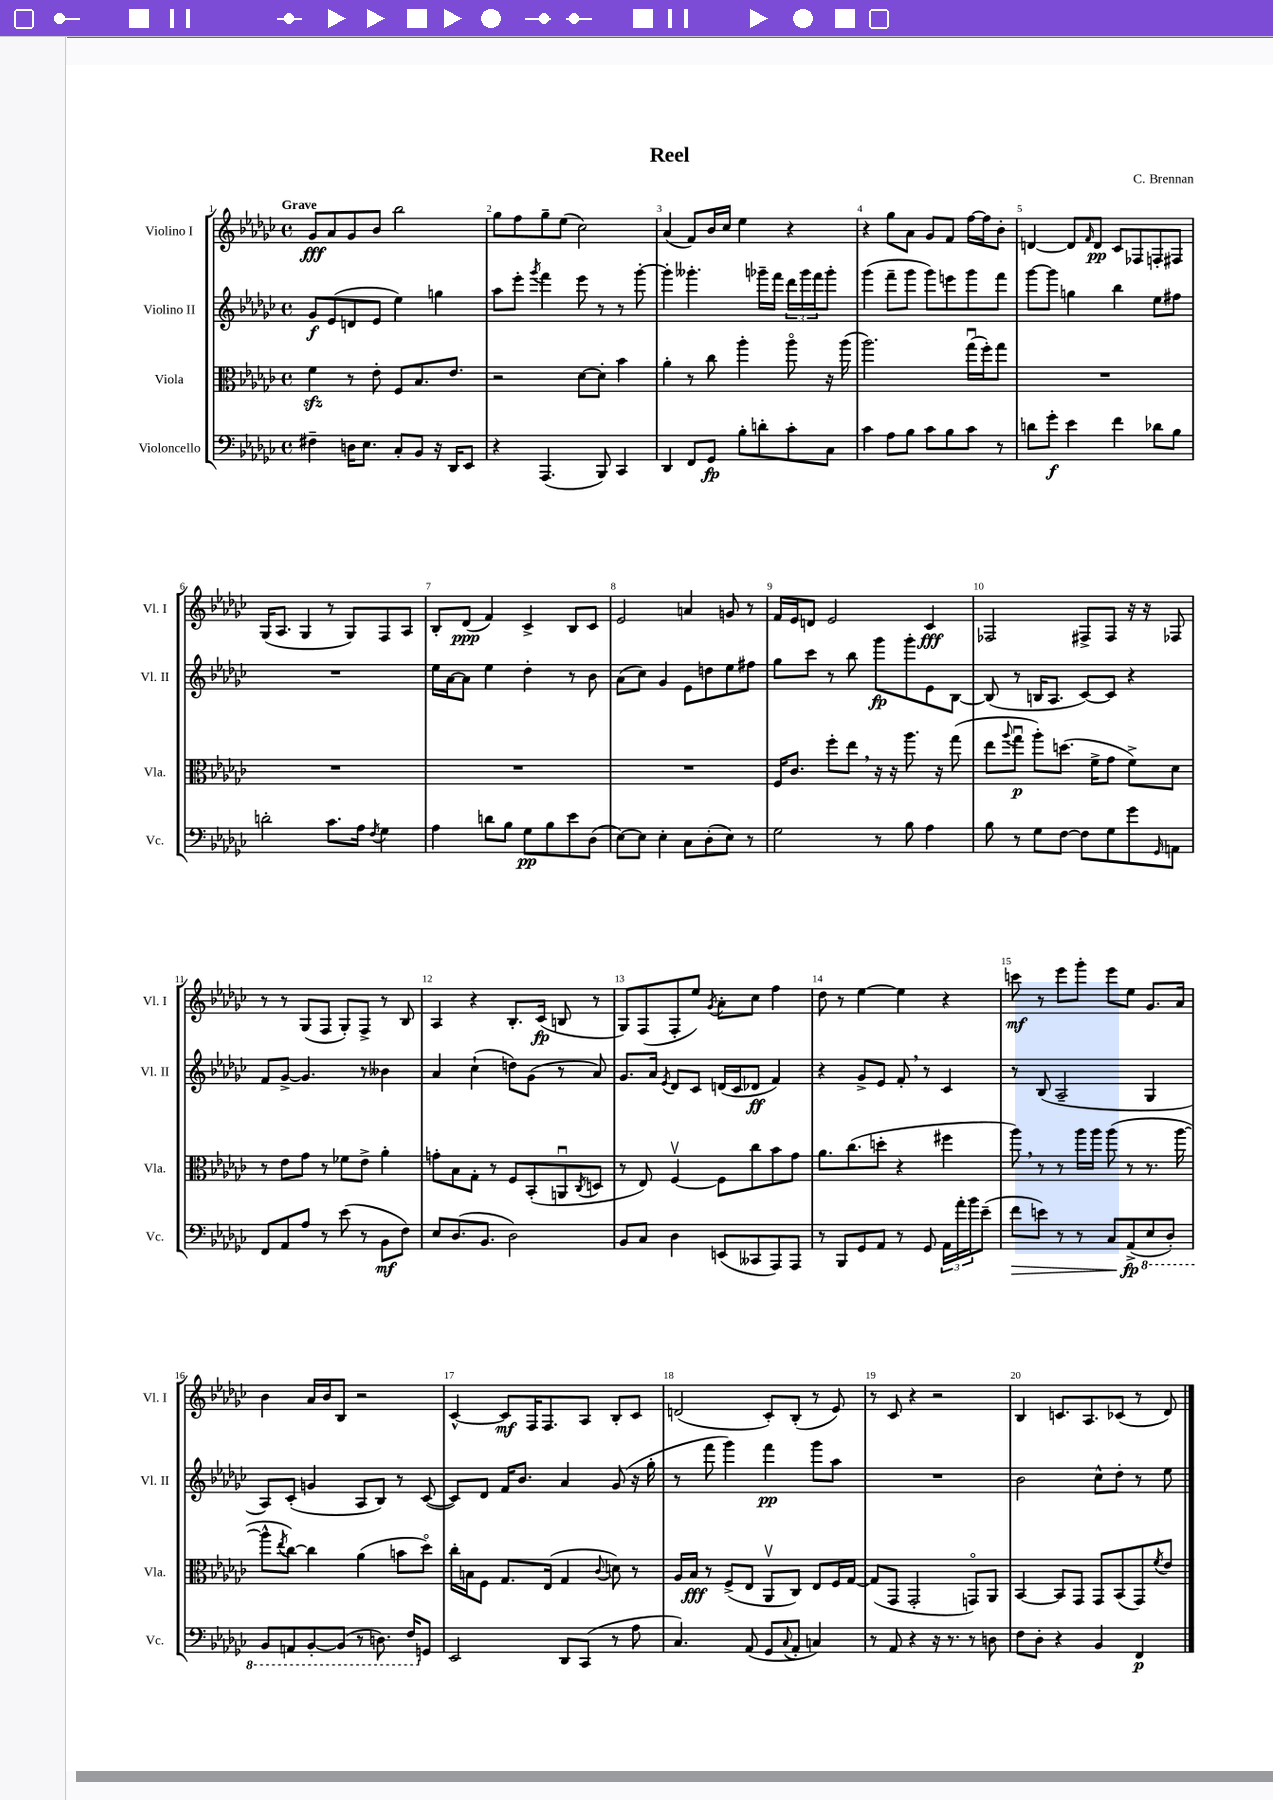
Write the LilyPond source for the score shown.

\header { title = "Reel" composer = "C. Brennan" }
<<
\new StaffGroup <<
\new Staff = "s0" \with { instrumentName = "Violino I" shortInstrumentName = "Vl. I" } {
    \clef treble \key ges \major \defaultTimeSignature \time 4/4 \tempo "Grave"
    ges'8\fff aes'8 ges'8 bes'8 bes''2 |
    ges''8 f''8 ges''8-- ees''8( ces''2) |
    aes'4( f'8) bes'16 ces''16 ees''4 r4 |
    r4 ges''8 aes'8 ges'8 f'8 f''16~ f''16 bes'8-. |
    d'4~ d'8 \grace { f'16 } d'8\pp ces'8 fes8 f8-. fis8 |
    ges16( aes8. ges4 r8 ges8) f8 aes8 |
    bes8-. des'8\ppp( f'4) ces'4-> bes8 ces'8 |
    ees'2 a'4 g'8 r8 |
    f'16 ees'16 d'8 ees'2 ces'4\fff |
    fes2 fis8-> fis8 r16 r16 fes8 |
    r8 r8 ges8( f8 ges8-.) f8-> r8 bes8 |
    aes4 r4 bes8.-. ces'16\fp( b8 r8 |
    ges8) f8( f8-. ees''8) \acciaccatura { ges'8 } aes'8-. ces''8 f''4 |
    des''8 r8 ees''4~ ees''4 r4 |
    c'''8\mf r8 ees'''8 ges'''8-. ees'''8 ees''8 ges'8. aes'16 |
    bes'4 aes'16 bes'16 bes8 r2 |
    ces'4~-^ ces'8\mf f16 f8. aes8 bes8-. ces'8 |
    d'2( ces'8-.) bes8-.( r8 ees'8) |
    r8 ces'8 r4 r2 |
    bes4 c'8. aes8. ces'8( r8 des'8) \bar "|." |
}
\new Staff = "s1" \with { instrumentName = "Violino II" shortInstrumentName = "Vl. II" } {
    \clef treble \key ges \major \defaultTimeSignature \time 4/4
    ges'8\f ees'8( d'8 ees'8 ees''4) g''4 |
    aes''8 ees'''8-. \acciaccatura { ges'''8 } f'''4 ees'''8 r8 r8 ges'''8~-. |
    ges'''4-. geses'''4.-. ges'''16-- f'''16 \tuplet 3/2 { des'''16 ges'''16 f'''16 } ges'''8-. |
    ges'''4( f'''8-- ges'''8 ges'''8) e'''8 ges'''8 f'''8 |
    ges'''8~ ges'''8 g''4 bes''4 ees''8 fis''8 |
    R1 |
    ees''16 aes'16~ aes'8 ees''4 des''4-. r8 bes'8 |
    aes'8( ces''8) ges'4 ees'8 d''8 ees''8 fis''8 |
    ges''8 ces'''8 r8 bes''8 ges'''8\fp ges'''8-. ees'8 bes8~ |
    bes8( r8 b16 aes8. ces'8~) ces'8 r4 |
    f'8 ges'8~-> ges'4. r8 beses'4 |
    aes'4 ces''4-!( d''8) ges'8( r8 aes'8) |
    ges'8. aes'16 \acciaccatura { ees'8 } des'8 ces'8 d'16( ces'16 des'8\ff f'4) |
    r4 ges'8-> ees'8 f'8-. \breathe r8 ces'4 |
    r8 bes8( aes2-- ges4 |
    aes8) ces'8-.( g'4 aes8 bes8) r8 ces'8~( |
    ces'8) des'8 f'16 bes'8. aes'4 ges'8( r16 ges''16-. |
    r8 f'''8 ges'''4) f'''4\pp ges'''8 aes''8 |
    R1 |
    bes'2 ces''8-^ des''8-. r8 ees''8 \bar "|." |
}
\new Staff = "s2" \with { instrumentName = "Viola" shortInstrumentName = "Vla." } {
    \clef alto \key ges \major \defaultTimeSignature \time 4/4
    f'4\sfz r8 ees'8-. f8 bes8. ees'8. |
    r2 des'8~ des'8-. bes'4 |
    aes'4-. r8 ces''8 aes''4-. aes''8\flageolet r16 aes''16( |
    aes''2.) ges''16\downbow( f''16-.) ges''8 |
    R1 |
    R1 |
    R1 |
    R1 |
    f16 ces'8. f''8-. ees''8 \breathe r16 r16 aes''8. r16 ges''8( |
    ees''8 \appoggiatura { aes''8 } ges''8\downbow\p aes''8-.) d''8.( f'16-> ges'8 f'8->) des'8 |
    r8 ees'8 ges'8 r8 fes'8 ees'8-> aes'4-. |
    g'8-. bes8 ges8-. r8 f8 bes,8-.( a,8\downbow \acciaccatura { ces8 } d8 |
    r8 ees8) f4~\upbow f8 ces''8 bes'8 ges'8 |
    aes'8. ces''8.( d''8-. r4 fis''4 |
    aes''8) \breathe r8 r8 aes''16 aes''16 aes''8( r8 r8. aes''16~ |
    aes''8-^ \acciaccatura { ees''8 } ces''8~) ces''4 aes'4( b'8 des''8\flageolet) |
    ces''16-. b16 f8 ges8. ees16( ges4 \appoggiatura { ces'8 } d'8) r8 |
    aes16 bes16\fff r8 f8->( ees8 aes,8\upbow ces8) ees8 f16 ges16~ |
    ges8( ges,8 ges,2-. g,8\flageolet) aes,8 |
    bes,4~ bes,8 ges,8 ges,8 bes,8( ges,8) \acciaccatura { f'8 } ees'8 \bar "|." |
}
\new Staff = "s3" \with { instrumentName = "Violoncello" shortInstrumentName = "Vc." } {
    \clef bass \key ges \major \defaultTimeSignature \time 4/4
    fis4-- d16 ees8. ces8-. bes,8 r16 des,16 ees,8 |
    r4 aes,,4.( bes,,8) ces,4 |
    des,4 f,8 ges,8\fp bes8-. d'8-. ces'8-. ces8 |
    ces'4 aes8 bes8 ces'8 bes8 ces'8 r8 |
    d'8 ges'8-.\f ees'4 f'4 des'8 bes8 |
    d'2-. ces'8. aes16 \acciaccatura { f8 } ges4 |
    aes4 d'8 bes8 ges8\pp bes8 ees'8 des8( |
    ees8~) ees8 ees4-. ces8 des8-.( ees8) r8 |
    ges2 r8 bes8 aes4 |
    bes8 r8 ges8 f8~ f8 ges8 ges'8 \grace { ges,16 } a,8 |
    f,8 aes,8 aes8 r8 ees'8( r8 bes,8\mf f8) |
    ees8 des8.( bes,8. des2) |
    bes,8 ces8 des4 e,8( ceses,8 aes,,8) aes,,8 |
    r8 bes,,8 ges,8 aes,8 r8 ges,8 \tuplet 3/2 { aes,16 aes'16-. bes'16 } ees'8--( |
    f'8\> e'8) r8 r8 ces8 aes,8->\fp\!( \ottava #-1 ees,8 des,8-.) |
    bes,,8 a,,8 bes,,8~-. bes,,8( r8 d,8.) f,16 \ottava #0 g,8 |
    ees,2 des,8 ces,8( r8 aes8 |
    ces4.) aes,8( ges,8 \appoggiatura { ces8 } aes,8-. c4) |
    r8 aes,8 r4 r16 r8. r8 d8 |
    f8 des8-. r4 bes,4 f,4\p \bar "|." |
}
>>
>>
\layout { \context { \Score \override BarNumber.break-visibility = ##(#f #t #t) barNumberVisibility = #all-bar-numbers-visible } }
